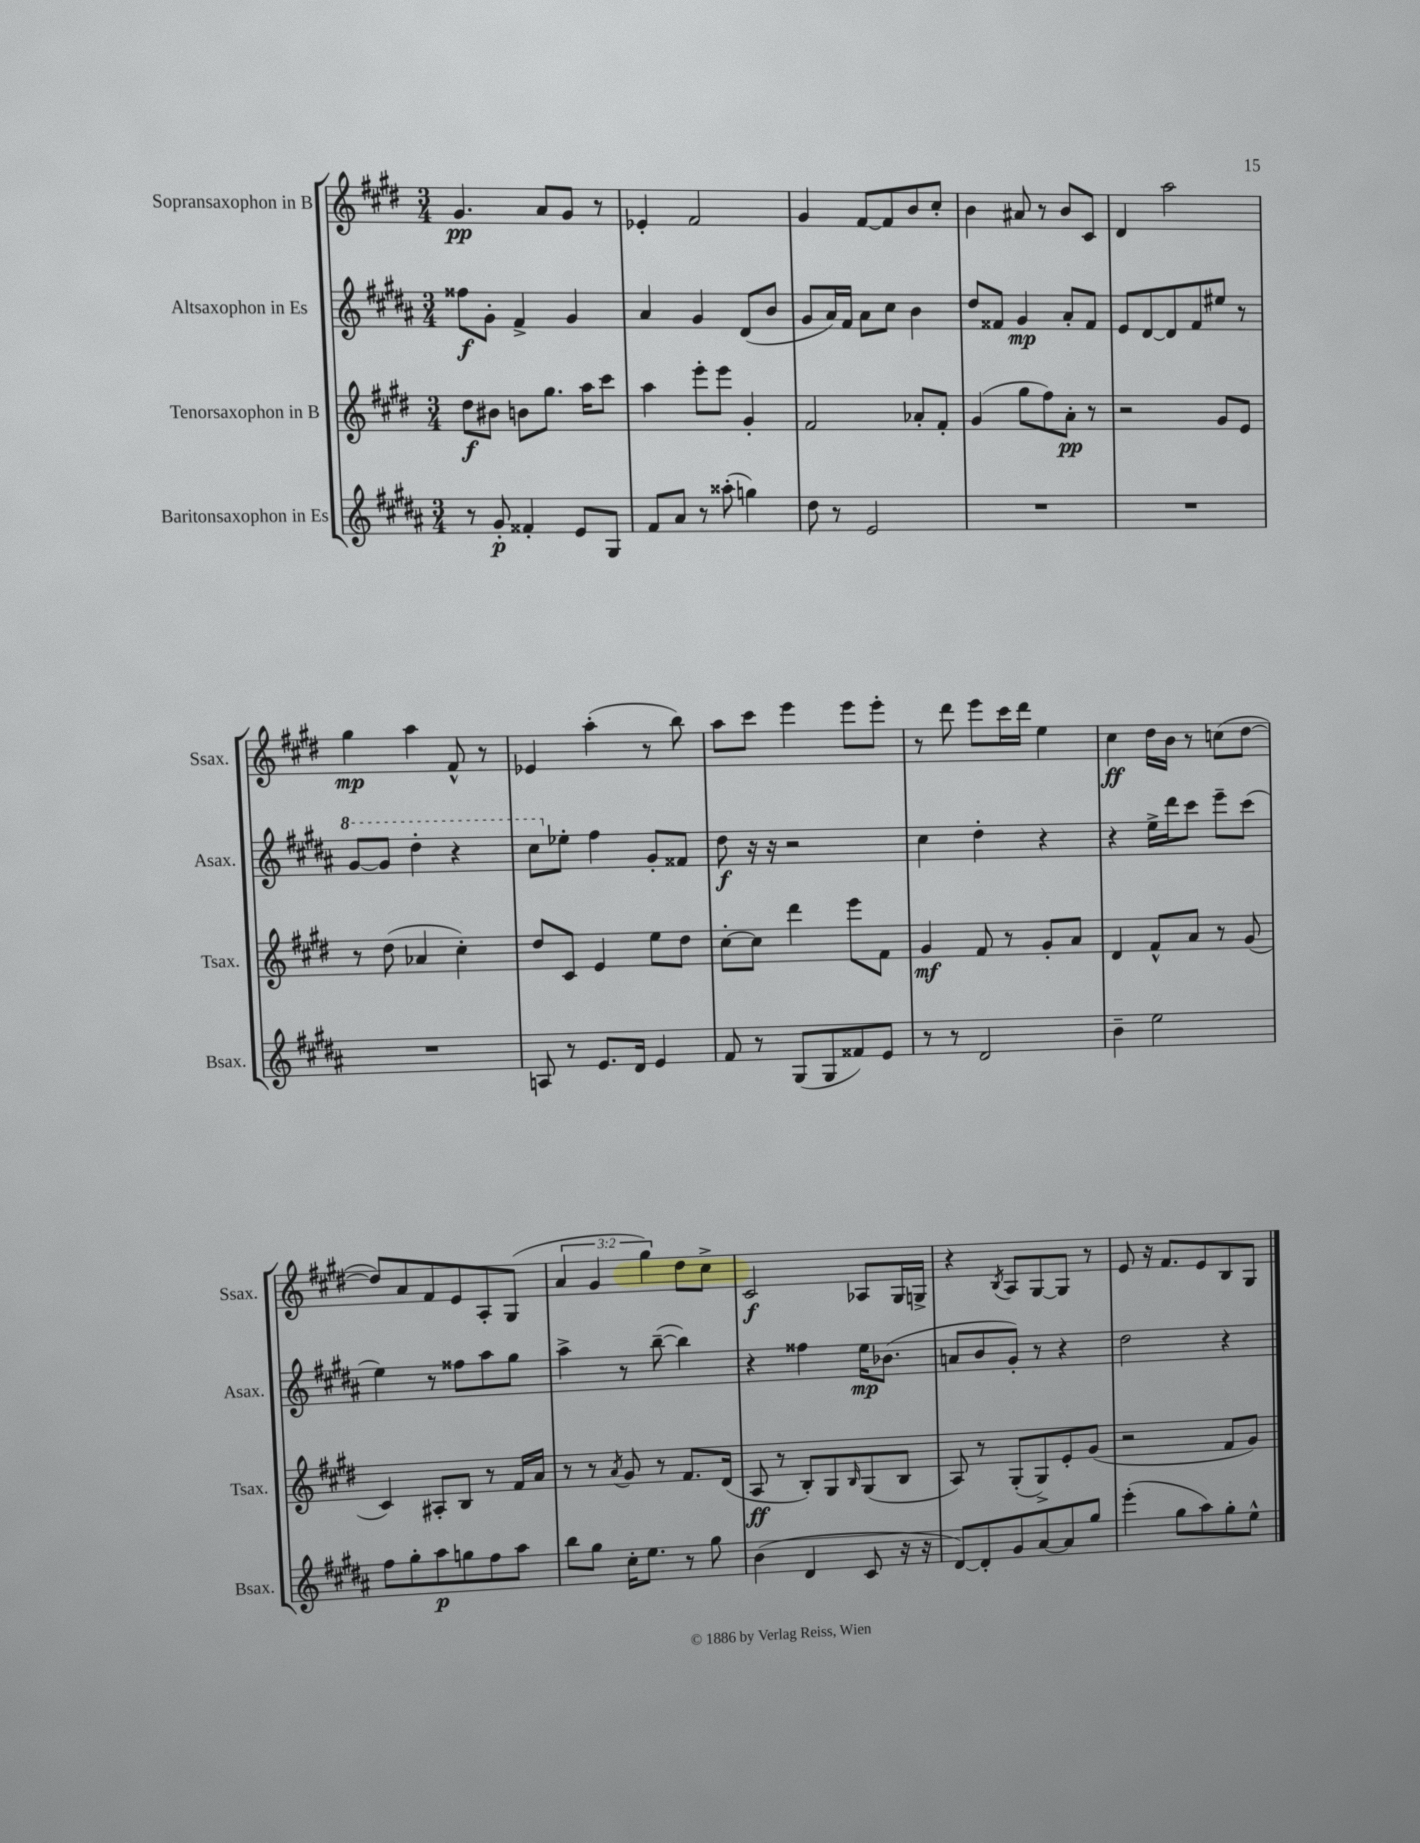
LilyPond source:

<<
\new StaffGroup <<
\new Staff = "s0" \with { instrumentName = "Sopransaxophon in B" shortInstrumentName = "Ssax." } {
    \clef treble \key e \major \numericTimeSignature \time 3/4 \override Staff.TupletNumber.text = #tuplet-number::calc-fraction-text
    gis'4.\pp a'8 gis'8 r8 |
    ees'4-. fis'2 |
    gis'4 fis'8~ fis'8 b'8 cis''8-. |
    b'4 ais'8 r8 b'8 cis'8 |
    dis'4 a''2 |
    gis''4\mp a''4 fis'8-^ r8 |
    ees'4 a''4-.( r8 b''8) |
    a''8 cis'''8 e'''4 e'''8 e'''8-. |
    r8 dis'''8 e'''8 cis'''16 dis'''16 e''4 |
    cis''4\ff dis''16 b'16 r8 c''8( dis''8~ |
    dis''8) a'8 fis'8 e'8 a8-. gis8( |
    \tuplet 3/2 { a'4 gis'4 gis''4) } dis''8 cis''8-> |
    cis'2\f aes8 gis16 g16-> |
    r4 \acciaccatura { b8 } a8 gis8~ gis8 r8 |
    e'8 r16 fis'8. e'8 b8 gis8 \bar "|." |
}
\new Staff = "s1" \with { instrumentName = "Altsaxophon in Es" shortInstrumentName = "Asax." } {
    \clef treble \key b \major \numericTimeSignature \time 3/4
    fisis''8\f gis'8-. fis'4-> gis'4 |
    ais'4 gis'4 dis'8( b'8 |
    gis'8 ais'16) fis'16 ais'8 cis''8 b'4 |
    dis''8 fisis'8 gis'4\mp ais'8-. fisis'8 |
    e'8 dis'8~ dis'8 fis'8 eis''8 r8 |
    \ottava #1 gis''8~ gis''8 dis'''4-. r4 |
    cis'''8 \ottava #0 ees''8-. fis''4 gis'8-. fisis'8 |
    dis''8\f r16 r16 r2 |
    cis''4 dis''4-. r4 |
    r4 e''16-> dis'''16 cis'''8 e'''8-- cis'''8( |
    e''4) r8 fisis''8 ais''8 gis''8 |
    ais''4-> r8 b''8~--( b''4) |
    r4 fisis''4 e''16\mp bes'8.( |
    a'8 b'8 gis'8-.) r8 r4 |
    dis''2 r4 \bar "|." |
}
\new Staff = "s2" \with { instrumentName = "Tenorsaxophon in B" shortInstrumentName = "Tsax." } {
    \clef treble \key e \major \numericTimeSignature \time 3/4
    dis''8\f bis'8 b'8 gis''8. a''16 cis'''8 |
    a''4 e'''8-. e'''8 gis'4-. |
    fis'2 aes'8-. fis'8-. |
    gis'4( gis''8 fis''8) a'8-.\pp r8 |
    r2 gis'8 e'8 |
    r8 dis''8( aes'4 cis''4-.) |
    dis''8 cis'8 e'4 e''8 dis''8 |
    cis''8~-. cis''8 dis'''4 e'''8 fis'8 |
    gis'4\mf fis'8 r8 gis'8-. a'8 |
    dis'4 fis'8-^ a'8 r8 gis'8( |
    cis'4) ais8-. b8 r8 fis'16 a'16 |
    r8 r8 \acciaccatura { a'8 } gis'8 r8 fis'8. dis'16( |
    a8\ff r8 b8-.) gis8 \grace { b16 } gis8( b8 |
    a8) r8 gis8-.( gis8->) e'8-. gis'8( |
    r2 fis'8 gis'8) \bar "|." |
}
\new Staff = "s3" \with { instrumentName = "Baritonsaxophon in Es" shortInstrumentName = "Bsax." } {
    \clef treble \key b \major \numericTimeSignature \time 3/4
    r8 gis'8-.\p fisis'4-. e'8 gis8 |
    fis'8 ais'8 r8 aisis''8-.( g''4) |
    dis''8 r8 e'2 |
    R2. |
    R2. |
    R2. |
    a8 r8 e'8. dis'16 e'4 |
    fis'8 r8 gis8( gis8 fisis'8) e'8 |
    r8 r8 dis'2 |
    b'4-- e''2 |
    fis''8 gis''8-. ais''8\p g''8 fis''8 ais''8 |
    b''8 gis''8 cis''16-. e''8. r8 gis''8 |
    b'4( dis'4 cis'8 r16 r16 |
    dis'8~) dis'8-. gis'8 ais'8~ ais'8 gis''8 |
    e'''4-.( gis''8 ais''8) gis''8-. e''8-^ \bar "|." |
}
>>
>>
\layout { \context { \Score \remove "Bar_number_engraver" } }
